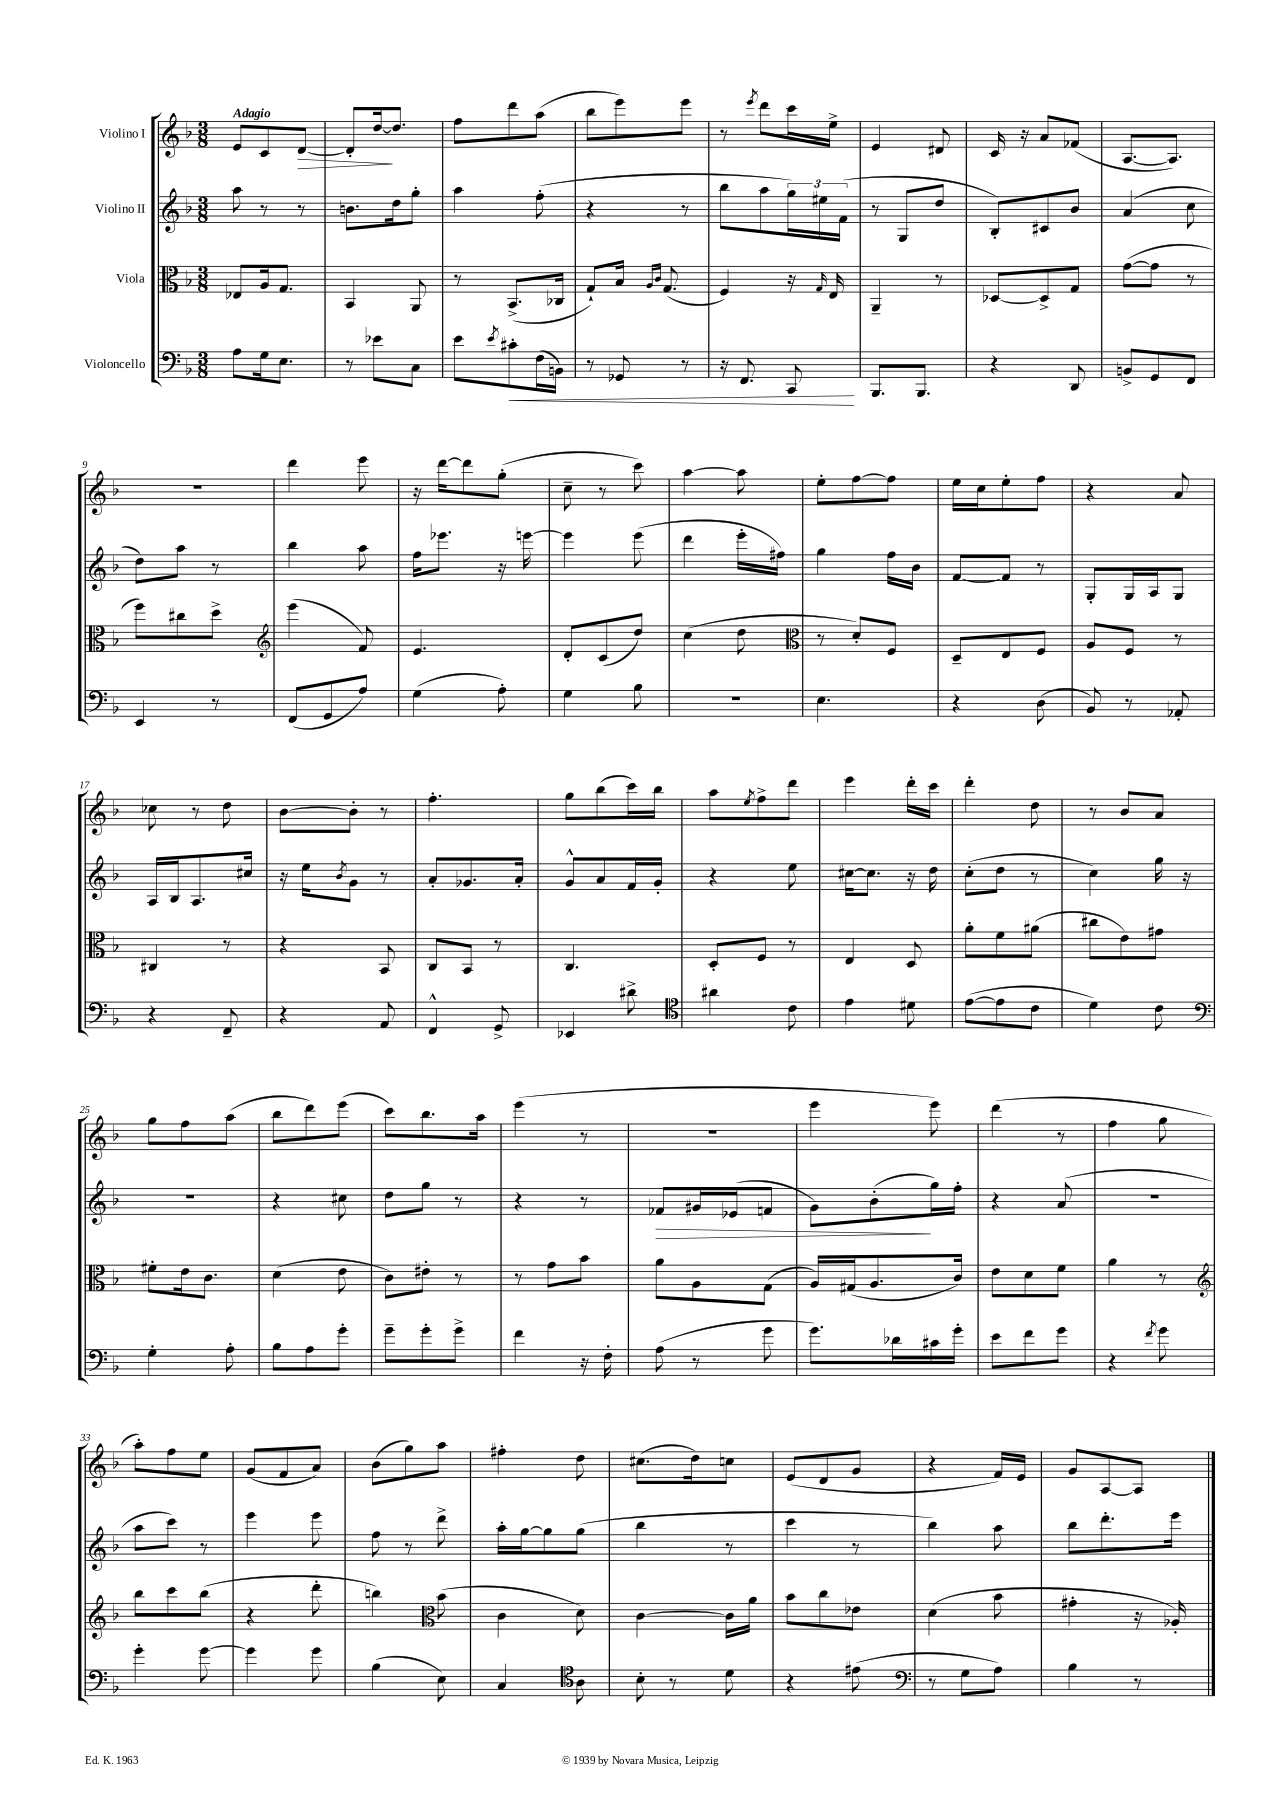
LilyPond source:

<<
\new StaffGroup <<
\new Staff = "s0" \with { instrumentName = "Violino I" } {
    \clef treble \key f \major \numericTimeSignature \time 3/8 \tempo "Adagio"
    e'8 c'8 d'8~\> |
    d'8-. d''16~\! d''8. |
    f''8 d'''8 a''8( |
    bes''8 e'''8) e'''8 |
    r8 \acciaccatura { e'''8 } d'''8 c'''16 e''16-> |
    e'4 dis'8 |
    c'16 r16 a'8 fes'8( |
    a8.~ a8.) |
    R4. |
    d'''4 e'''8 |
    r16 d'''16~ d'''8 g''8-.( |
    c''8-- r8 c'''8) |
    a''4~ a''8 |
    e''8-. f''8~ f''8 |
    e''16 c''16 e''8-. f''8 |
    r4 a'8 |
    ces''8 r8 d''8 |
    bes'8~ bes'8-. r8 |
    f''4.-. |
    g''8 bes''8( c'''16) bes''16 |
    a''8 \acciaccatura { e''8 } f''8-> d'''8 |
    e'''4 d'''16-. c'''16 |
    d'''4-. d''8 |
    r8 bes'8 a'8 |
    g''8 f''8 a''8( |
    bes''8 d'''8) e'''8( |
    c'''8) bes''8. a''16 |
    e'''4( r8 |
    R4. |
    e'''4 e'''8) |
    d'''4( r8 |
    f''4 g''8 |
    a''8-.) f''8 e''8 |
    g'8( f'8 a'8) |
    bes'8( g''8) a''8 |
    fis''4-. d''8 |
    cis''8.( d''16) c''8 |
    e'8( d'8 g'8 |
    r4 f'16) e'16 |
    g'8 a8~ a8 \bar "|." |
}
\new Staff = "s1" \with { instrumentName = "Violino II" } {
    \clef treble \key f \major \numericTimeSignature \time 3/8
    a''8 r8 r8 |
    b'8. d''16 g''8-. |
    a''4 f''8-.( |
    r4 r8 |
    bes''8 a''8 \tuplet 3/2 { g''16) eis''16 f'16( } |
    r8 g8 d''8 |
    bes8-.) cis'8 bes'8 |
    a'4( c''8 |
    d''8) a''8 r8 |
    bes''4 a''8 |
    f''16 ees'''8. r16 e'''16~ |
    e'''4 e'''8( |
    d'''4 e'''16-. fis''16) |
    g''4 f''16 bes'16 |
    f'8~ f'8 r8 |
    g8-. g16 a16 g8 |
    a16 bes16 a8. cis''16 |
    r16 e''16 \acciaccatura { bes'8 } g'8 r8 |
    a'8-. ges'8. a'16-. |
    g'8-^ a'8 f'16 g'16-. |
    r4 e''8 |
    cis''16~ cis''8. r16 d''16 |
    c''8-.( d''8 r8 |
    c''4) g''16 r16 |
    R4. |
    r4 cis''8 |
    d''8 g''8 r8 |
    r4 r8 |
    fes'8\> gis'16 ees'16( f'8 |
    g'8) bes'8-.\!( g''16) f''16-. |
    r4 a'8( |
    R4. |
    a''8 c'''8) r8 |
    e'''4 e'''8 |
    f''8 r8 d'''8-> |
    a''16-. g''16~ g''8 g''8( |
    bes''4 r8 |
    c'''4 r8 |
    bes''4) a''8 |
    bes''8 d'''8.-. e'''16 \bar "|." |
}
\new Staff = "s2" \with { instrumentName = "Viola" } {
    \clef alto \key f \major \numericTimeSignature \time 3/8
    ees8 a16 g8. |
    bes,4 a,8 |
    r8 bes,8.->( ces16 |
    g8-!) bes16 \grace { a16 c'16 } g8.( |
    f4) r16 \grace { g16 } e16 |
    a,4-- r8 |
    des8~ des8-> g8 |
    g'8~( g'8 r8 |
    f''8) cis''8 d''8-> |
    \clef treble e'''4( f'8) |
    e'4. |
    d'8-. c'8( d''8) |
    c''4( d''8 |
    \clef alto r8 d'8-.) f8 |
    d8-- e8 f8 |
    a8 f8 r8 |
    cis4 r8 |
    r4 bes,8 |
    c8 bes,8 r8 |
    c4. |
    d8-. f8 r8 |
    e4 d8 |
    a'8-. f'8 ais'8( |
    cis''8 e'8) gis'8 |
    fis'8-. e'16 c'8. |
    d'4( e'8 |
    c'8) eis'8-. r8 |
    r8 g'8 bes'8 |
    a'8 a8 g8( |
    a16) gis16( a8. c'16) |
    e'8 d'8 f'8 |
    a'4 r8 |
    \clef treble bes''8 c'''8 bes''8( |
    r4 d'''8-. |
    b''4) \clef alto bes'8( |
    c'4 d'8) |
    c'4~ c'16 a'16 |
    bes'8 c''8 ees'8 |
    d'4( bes'8 |
    gis'4-. r16 aes16-.) \bar "|." |
}
\new Staff = "s3" \with { instrumentName = "Violoncello" } {
    \clef bass \key f \major \numericTimeSignature \time 3/8
    a8 g16 e8. |
    r8 ees'8 c8 |
    e'8 \acciaccatura { e'8 } cis'8-.\< f16( b,16) |
    r8 ges,8 r8 |
    r16 f,8. c,8\! |
    bes,,8. bes,,8. |
    r4 d,8 |
    b,8-> g,8 f,8 |
    e,4 r8 |
    f,8( g,8 a8) |
    g4( a8-.) |
    g4 bes8 |
    R4. |
    e4. |
    r4 d8( |
    bes,8) r8 aes,8-. |
    r4 f,8-- |
    r4 a,8 |
    f,4-^ g,8-> |
    ees,4 dis'8-> |
    \clef tenor ais'4 c'8 |
    e'4 dis'8 |
    e'8~( e'8 c'8 |
    d'4) c'8 |
    \clef bass g4-. a8-. |
    bes8 a8 g'8-. |
    g'8-- g'8-. g'8-> |
    f'4 r16 f16-. |
    a8( r8 g'8 |
    g'8.) des'16 cis'16 g'16-. |
    e'8 f'8 g'8 |
    r4 \acciaccatura { f'8 } g'8 |
    g'4-. g'8~ |
    g'4 g'8 |
    bes4( e8) |
    c4 \clef tenor a8 |
    bes8-. r8 d'8 |
    r4 eis'8( |
    \clef bass r8 g8 a8) |
    bes4 r8 \bar "|." |
}
>>
>>
